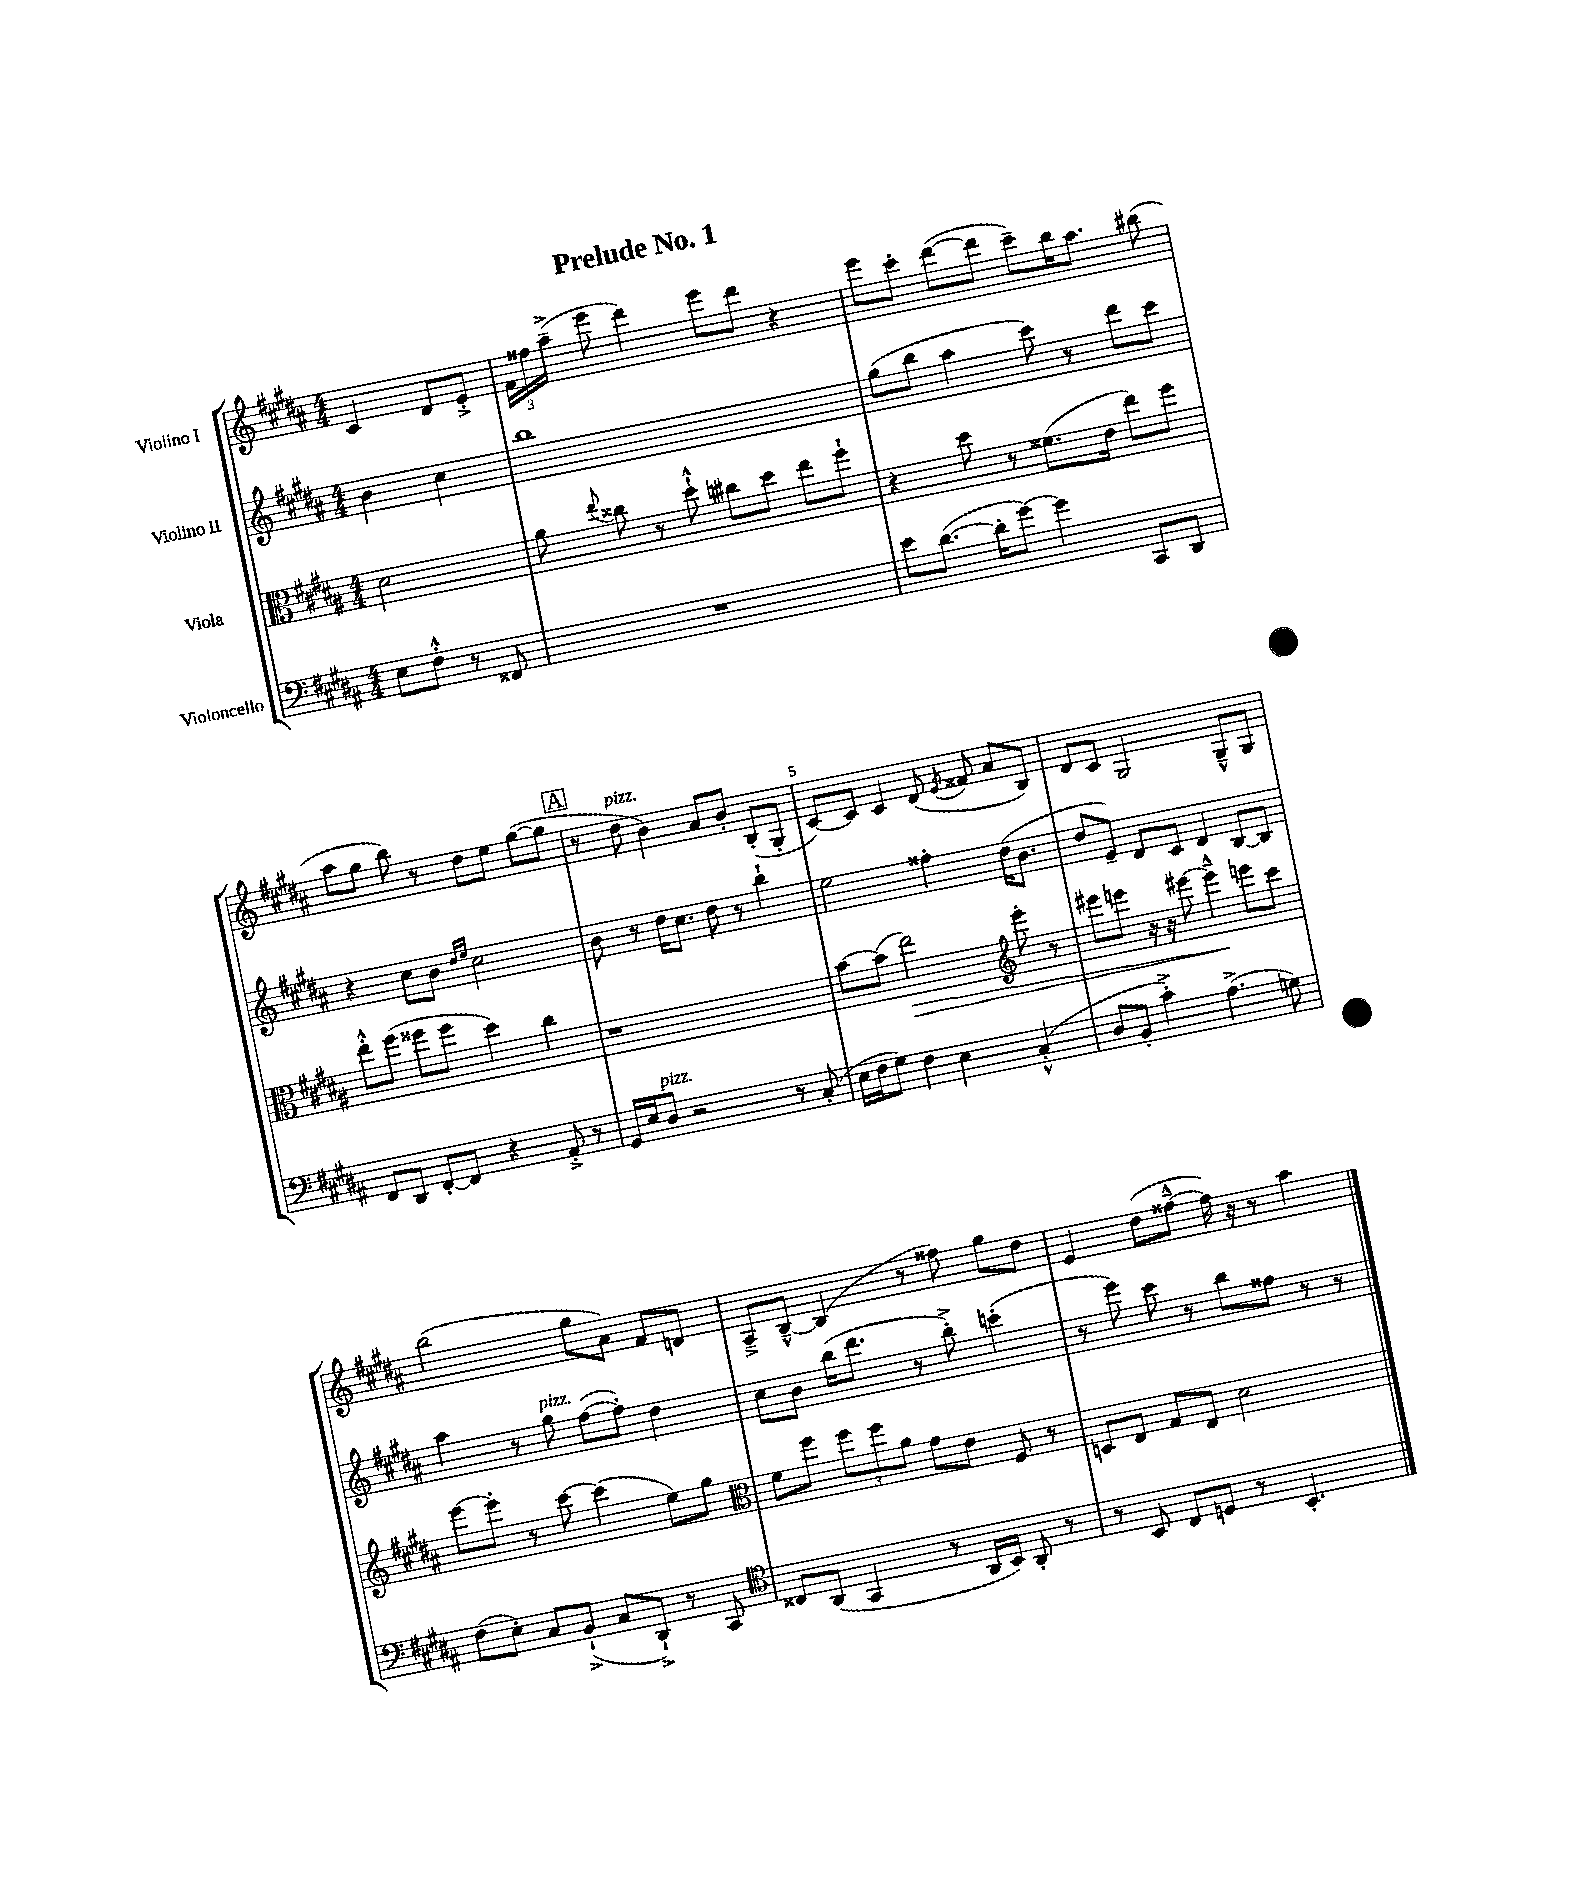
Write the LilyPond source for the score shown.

\header { title = "Prelude No. 1" }
<<
\new StaffGroup <<
\new Staff = "s0" \with { instrumentName = "Violino I" } {
    \clef treble \key b \major \numericTimeSignature \time 4/4 \partial 2
    \autoBeamOff cis'4 dis'8[ e'8]-.-> |
    \tuplet 3/2 { fis'16[ fisis''16 ais''16]--->( } e'''8 dis'''4) e'''8[ dis'''8] r4 |
    e'''8[ cis'''8]-. dis'''8[~( dis'''8] cis'''8[--) b''16 ais''8.] bis''8( |
    ais''8[ gis''8] b''8) r8 dis''8[ e''8] gis''8[~( gis''8] |
    \mark \markup { \box "A" } r8 dis''8^\markup { \italic "pizz." } b'4) ais'8[ b'8]-. b8[-.( gis8]-. |
    cis'8[~) cis'8] cis'4 dis'8( \acciaccatura { e'8 } fisis'8 ais'8[ b8]) |
    dis'8[ cis'8] gis2 gis8[---^ gis8] |
    b''2( gis''8[ ais'8]) fis'8[ d'8] |
    ais8[---> b8]~---^ b4( r8 fisis''8) gis''8[ dis''8] |
    e'4 dis''8[( fisis''8]~---^ fisis''16) r16 r8 ais''4 \bar "|." |
}
\new Staff = "s1" \with { instrumentName = "Violino II" } {
    \clef treble \key b \major \numericTimeSignature \time 4/4 \partial 2
    \autoBeamOff b'4 cis''4 |
    b''1 |
    gis''8[( b''8] ais''4 cis'''8) r8 dis'''8[ cis'''8] |
    r4 cis''8[ b'8] \grace { dis''16[ e''16] } cis''2 |
    \mark \markup { \box "A" } b'8 r8 dis''16[ cis''8.] dis''8 r8 b''4-! |
    e''2 fisis''4-. dis''16[( b'8.] |
    dis''8[ e'8]--) dis'8[ cis'8] dis'4 b8[~ b8] |
    ais''4 r8 gis''8^\markup { \italic "pizz." } fis''8[~( fis''8]-.) dis''4 |
    cis''8[ b'8] b''16[( dis'''8.] r8 b''8-.->) c'''4-.( |
    r8 e'''8) cis'''8 r8 b''8[ fisis''8] r8 r8 \bar "|." |
}
\new Staff = "s2" \with { instrumentName = "Viola" } {
    \clef alto \key b \major \numericTimeSignature \time 4/4 \partial 2
    \autoBeamOff dis'2 |
    ais'8 \appoggiatura { e''8 } cisis''8 r8 dis''8-!-^ cis''8[ dis''8] e''8[ fis''8]-! |
    r4 dis''8 r8 fisis'8.[( e'16] e''8[) fis''8] |
    e''8[-.-^ fis''8]( fisis''8[ fisis''8] dis''4) cis''4 |
    \mark \markup { \box "A" } r1 |
    b'8[~ b'8]( e''2\>) \clef treble e'''8-. r8 |
    eis'''8[ e'''8] r16 r16 eis'''8~ eis'''4---^\! e'''8[ cis'''8] |
    e'''8[~ e'''8]-. r8 cis'''8~ cis'''4( e''8[) gis''8] |
    \clef alto fis'8[ fis''8] \tuplet 3/2 { fis''8[ fis''8 ais'8] } gis'8[ e'8] fis8 r8 |
    d8[ e8] gis8[ e8] dis'2 \bar "|." |
}
\new Staff = "s3" \with { instrumentName = "Violoncello" } {
    \clef bass \key b \major \numericTimeSignature \time 4/4 \partial 2
    \autoBeamOff e8[ fis8]-.-^ r8 fisis,8 |
    R1 |
    e'8[ dis'8.]~( dis'16[-. gis'8]~) gis'4 cis,8[ dis,8] |
    fis,8[ dis,8] fis,8[~-. fis,8] r4 ais,8-.-> r8 |
    \mark \markup { \box "A" } gis,16[ e16 dis8]^\markup { \italic "pizz." } r2 r8 cis8-.( |
    e16[ fis16 gis8]) fis4 e4 cis4-.-^( |
    dis8[ b,8]-. cis'4-.->) ais4.->( g8) |
    fis8[( e8]-.) cis8[ b,8]-!->( cis8[ dis,8]-!->) r8 cis,8 |
    \clef tenor cisis8[ ais,8]( gis,4 r8 ais,16[ b,16]) ais,8-. r8 |
    r8 b,8 cis8[ d8] r8 b,4.-. \bar "|." |
}
>>
>>
\layout { \context { \Score \override BarNumber.break-visibility = ##(#f #t #t) barNumberVisibility = #(every-nth-bar-number-visible 5) } }
